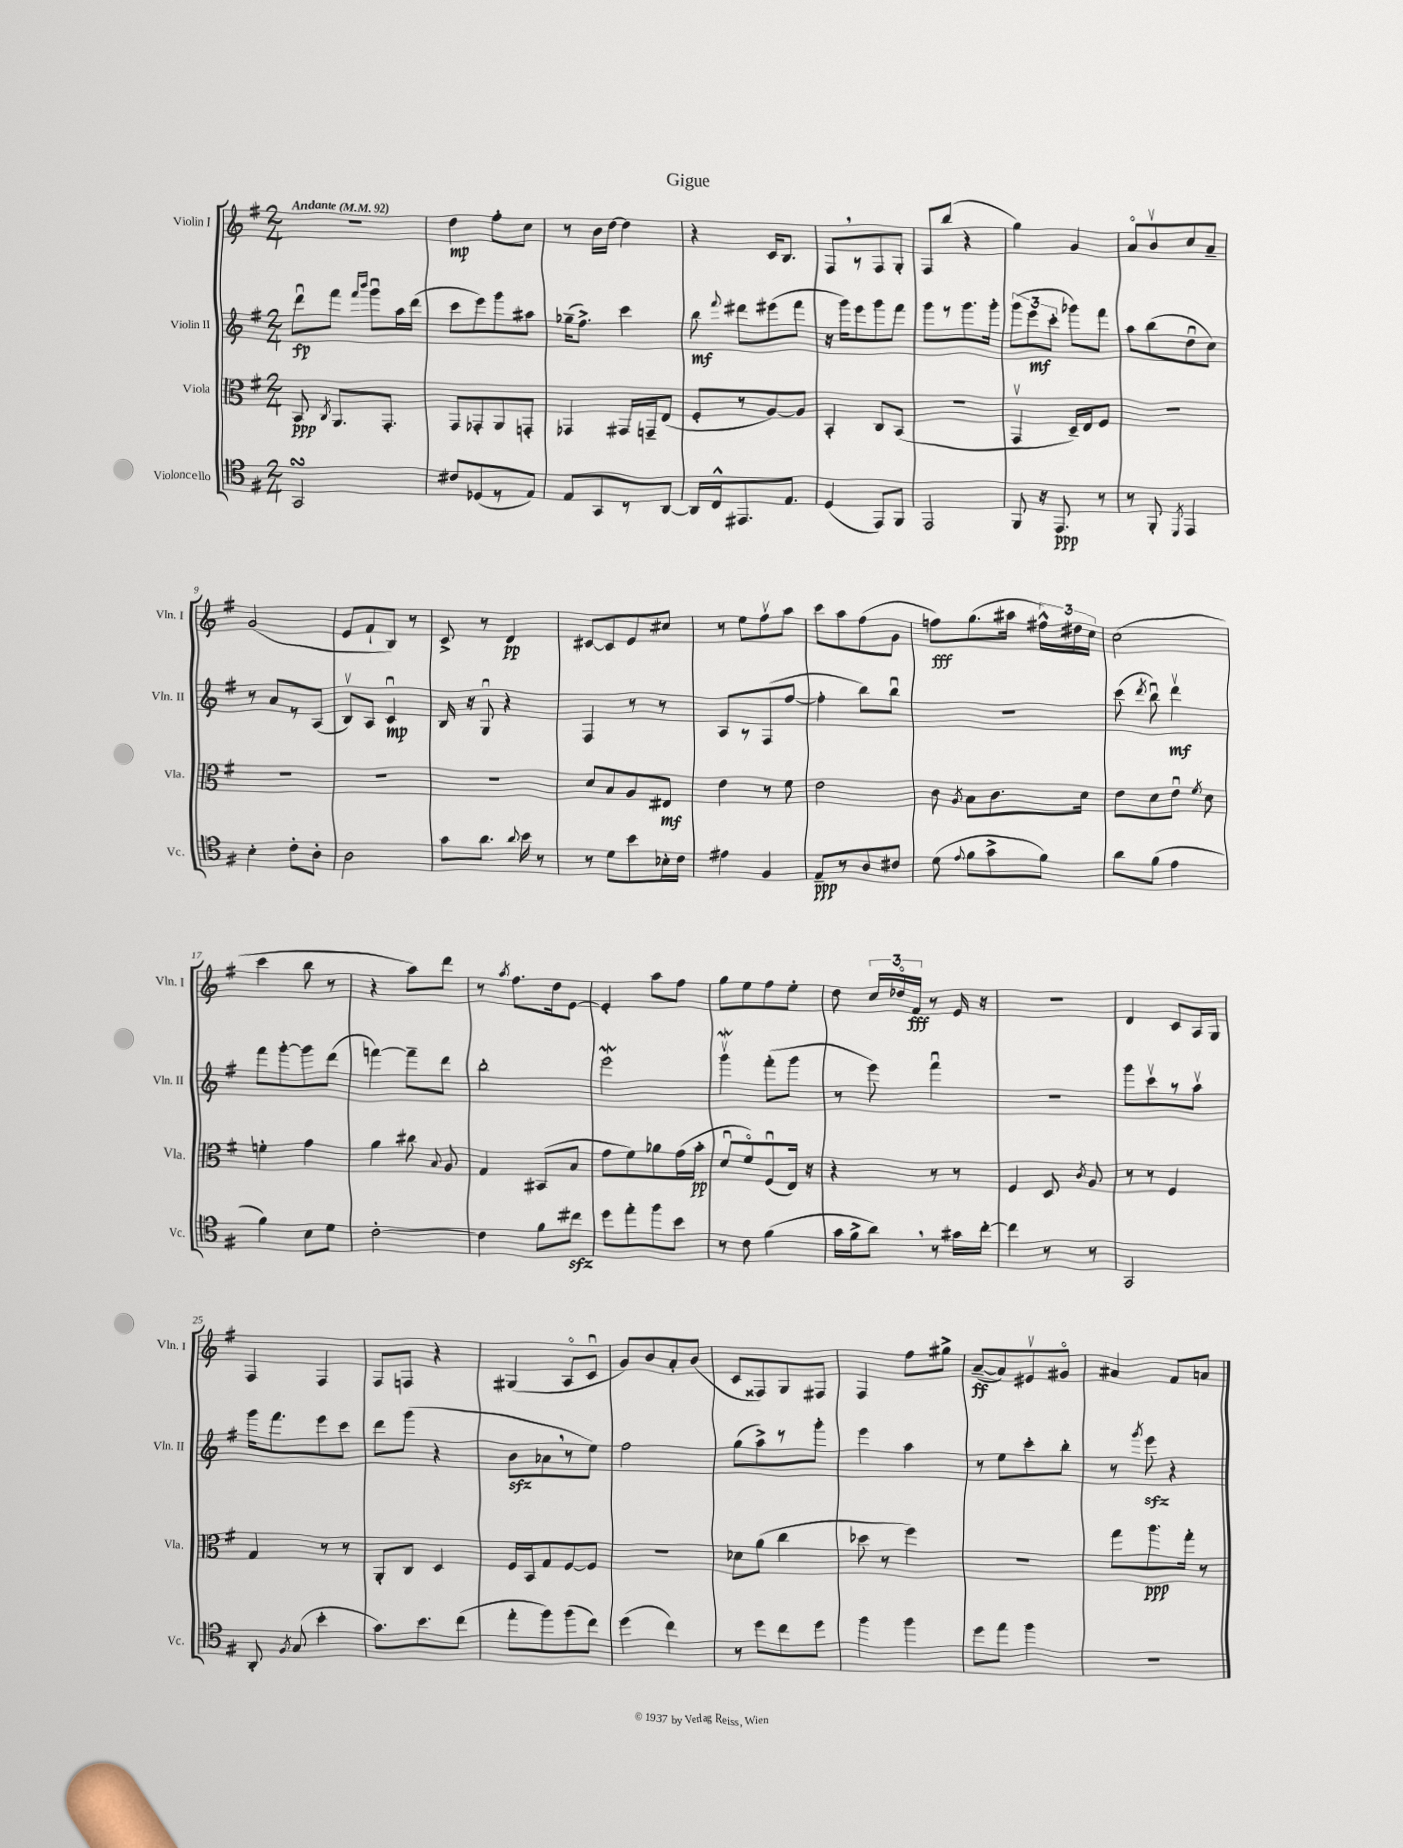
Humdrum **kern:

**kern	**kern	**kern	**kern
*staff4	*staff3	*staff2	*staff1
*clefC4	*clefC3	*clefG2	*clefG2
*k[f#]	*k[f#]	*k[f#]	*k[f#]
*M2/4	*M2/4	*M2/4	*M2/4
*MM92	*MM92	*MM92	*MM92
2GG/	8BB/	8dddu\L	2r
.	8qC/	.	.
.	8.AA/L	8fff#\J	.
.	.	16qqfff#/LL	.
.	.	16qqbbb/JJ	.
.	.	8gggu\L	.
.	8.GG'/J	.	.
.	.	16aa\L	.
.	.	(16ddd\JJ	.
=	=	=	=
8c#/L	8GG/L	8ccc\L	4dd\
(8D-/	8GG-'/	8eee\)	.
8r	8AA/	8ggg\	8ff#'\L
8E/J)	8GG'/J	8aa#\J	8cc\J
=	=	=	=
8E/L	4GG-/	(16gg-~\LK	8r
.	.	8.ff#^\J)	.
8GG/	.	.	16b\LL
.	.	.	[16dd\JJ
8r	16GG#/LL	4ccc\	4dd\]
.	16GG~/J	.	.
[8AA/J	(8E/J	.	.
=	=	=	=
16AA/]LL	8F#'/L	8bb\	4r
16C^^/J	.	.	.
.	.	8qqfff#/	.
8.EE#/	8r	8ddd#\L	.
.	[8A/)	(8eee#\	16c/LK
8.E/J	.	.	8.B/J
.	8A/]J	8fff#\J	.
=	=	=	=
(4D/	4BB'/	16r	8F#/L
.	.	16ggg\LK)	.
.	.	8eee\	8r
8EE/L)	8C/L	8ggg\	8F#/
8FF#/J	(8BB/J	8fff#\J	8G'/J
=	=	=	=
2EE/	2r	8ggg\L	8F#/L
.	.	8r	(8bb/J
.	.	8.ggg\	4r
.	.	16ggg'\Jk	.
=	=	=	=
8FF#/	4GGv/	(12ggg\L	4gg\)
.	.	12eee\	.
16r	.	.	.
.	.	12ccc'\J	.
8.EE/	.	.	.
.	16D~/LL)	8ggg-\L)	4g/
.	16E/J	.	.
8r	8F#/J	8fff#\J	.
=	=	=	=
8r	2r	8aa\L	8ao/L
8FF#'/	.	(8bb\	8bv/
8qDD/	.	.	.
4EE/	.	8ddu\	8cc/
.	.	8cc\J)	8a~/J
=	=	=	=
4B'\	2r	8r	(2g/
.	.	8a/L	.
8c'\L	.	8r	.
8A'\J	.	(8A/J	.
=	=	=	=
2A\	2r	8Bv/L)	8e/L
.	.	8A/J	8f#`/
.	.	4cu/	8B/J)
.	.	.	8r
=	=	=	=
8g\L	2r	16B/	8c^/
.	.	16r	.
8.a\J	.	8Gu/	8r
.	.	4r	4d/
8qqa/	.	.	.
16b\	.	.	.
8r	.	.	.
=	=	=	=
8r	8d/L	4F#/	[8c#/L
8d\L	8B/	.	8c#/]
8b\	8A/	8r	8e/
16B-'\L	8E#/J	8r	8cc#/J
16c\JJ	.	.	.
=	=	=	=
4e#\	4e\	8A/L	8r
.	.	8r	8ee\L
4F#/	8r	(8F#/	8ff#v\
.	8f#\	[8ff#/J	8aa\J
=	=	=	=
8E~/L	2e\	4ff#'\]	8ccc\L
8r	.	.	8aa\
8A/	.	8bb\L)	(8ff#\
8c#/J	.	8bbu\J	8g\J
=	=	=	=
(8d\	8c\	2r	8ff\L)
8qqe/	8qA/	.	.
8f#\L	8B\L	.	(8.gg\
8g^\	8.c\	.	.
.	.	.	16aa#\Jk
8f#\J)	.	.	24ff#^^\LL)
.	.	.	24dd#\
.	16d\Jk	.	.
.	.	.	24cc\JJ
=	=	=	=
8a\L	8e\L	(8ccc\	(2cc\
.	.	8qddd/	.
(8f#\J	8d\	8bbu\)	.
4e\	8eu\J	4dddv\	.
.	8qf#/	.	.
.	8d\	.	.
=	=	=	=
4f#\)	4f'\	8fff#\L	4ccc\
.	.	[8ggg'\	.
8B\L	4g\	8ggg\]	8bb\
8d\J	.	(8ddd\J	8r
=	=	=	=
[2c'\	4a\	[4fff\)	4r
.	8cc#\	8fff~\]L	8aa\L)
.	8qqB/	.	.
.	8A/	8ddd\J	8ddd\J
=	=	=	=
4c\]	4G/	2bb'\	8r
.	.	.	8qaa/
.	.	.	8.ff#\L
8f#\L	(8BB#/L	.	.
.	.	.	16dd\k
8cc#\J	8B/J	.	[8e\J
=	=	=	=
8dd\L	8g\L	2eee\	4e'/]
8ee'\	8f#\)	.	.
8ff#\	8a-\	.	8aa\L
8b\J	(16g\L	.	8ff#\J
.	16b'\JJ	.	.
=	=	=	=
8r	8du/L	4gggv\	8gg\L
8c\	8f#o/)	.	8ee\
(4f#\	(8F#u/	(8fff#'\L	8ff#\
.	16E/Jk)	8ggg\J	8ee'\J
.	16r	.	.
=	=	=	=
16g\LL	4r	8r	8dd\
16f#^\J	.	.	.
8a\J)	.	8eee\)	24cc/LL
.	.	.	24dd-o/
.	.	.	24f#/JJ
8r	8r	4fff#u\	8r
16g#\LL	8r	.	16e/
[16cc'\JJ	.	.	16r
=	=	=	=
4cc\]	4F#/	2r	2r
8r	8D/	.	.
.	8qc/	.	.
8r	8A/	.	.
=	=	=	=
2GG/	8r	8ggg\L	4d/
.	8r	8cccv\	.
.	4F#/	8r	8c/L
.	.	8aav\J	16A/L
.	.	.	16G/JJ
=	=	=	=
8AA'/	4G/	16ggg\LK	4F#/
.	.	8.fff#\	.
8qF#/	.	.	.
(8G/	.	.	.
4b'\	8r	8eee\	4F#/
.	8r	8ccc\J	.
=	=	=	=
8.g\L)	8AA'/L	8ddd\L	8F#/L
.	8C/J	(8ggg\J	8F/J
8.b\	.	.	.
.	4D/	4r	4r
(8cc\J	.	.	.
=	=	=	=
8ee'\L	16F#/LL	8b\L	(4G#/
.	16BB/J	.	.
8ff#\)	8G/	8a-\	.
(8ff#\	[8F#/	8r	8Ao/L
8cc\J)	8F#/]J	8ee\J)	8cu/J
=	=	=	=
(4dd\	2r	2ff#\	8g/L)
.	.	.	8b/
4cc\)	.	.	8a'/
.	.	.	(8b/J
=	=	=	=
8r	8d-\L	(8gg\L	8c/L
8dd\L	(8a\J	8aa^\)	8F##/)
8cc\	4cc\	8r	8G/
8dd\J	.	8ggg'\J	8F#/J
=	=	=	=
4ff#\	8dd-\	4eee\	4F#/
.	8r	.	.
4ff#\	4ff#\)	4aa\	8ff#\L
.	.	.	8gg#^\J
=	=	=	=
8dd\L	2r	8r	([8a~/L
8ee\J	.	8ee\L	8a/])
4ff#\	.	8ccc'\	8e#v/
.	.	8bb'\J	8g#o/J
=	=	=	=
2r	8gg\L	8r	4a#/
.	.	8qggg/	.
.	8.aa\	8eee\	.
.	.	4r	8f#/L
.	16gg'\Jk	.	.
.	8r	.	8a/J
==	==	==	==
*-	*-	*-	*-
